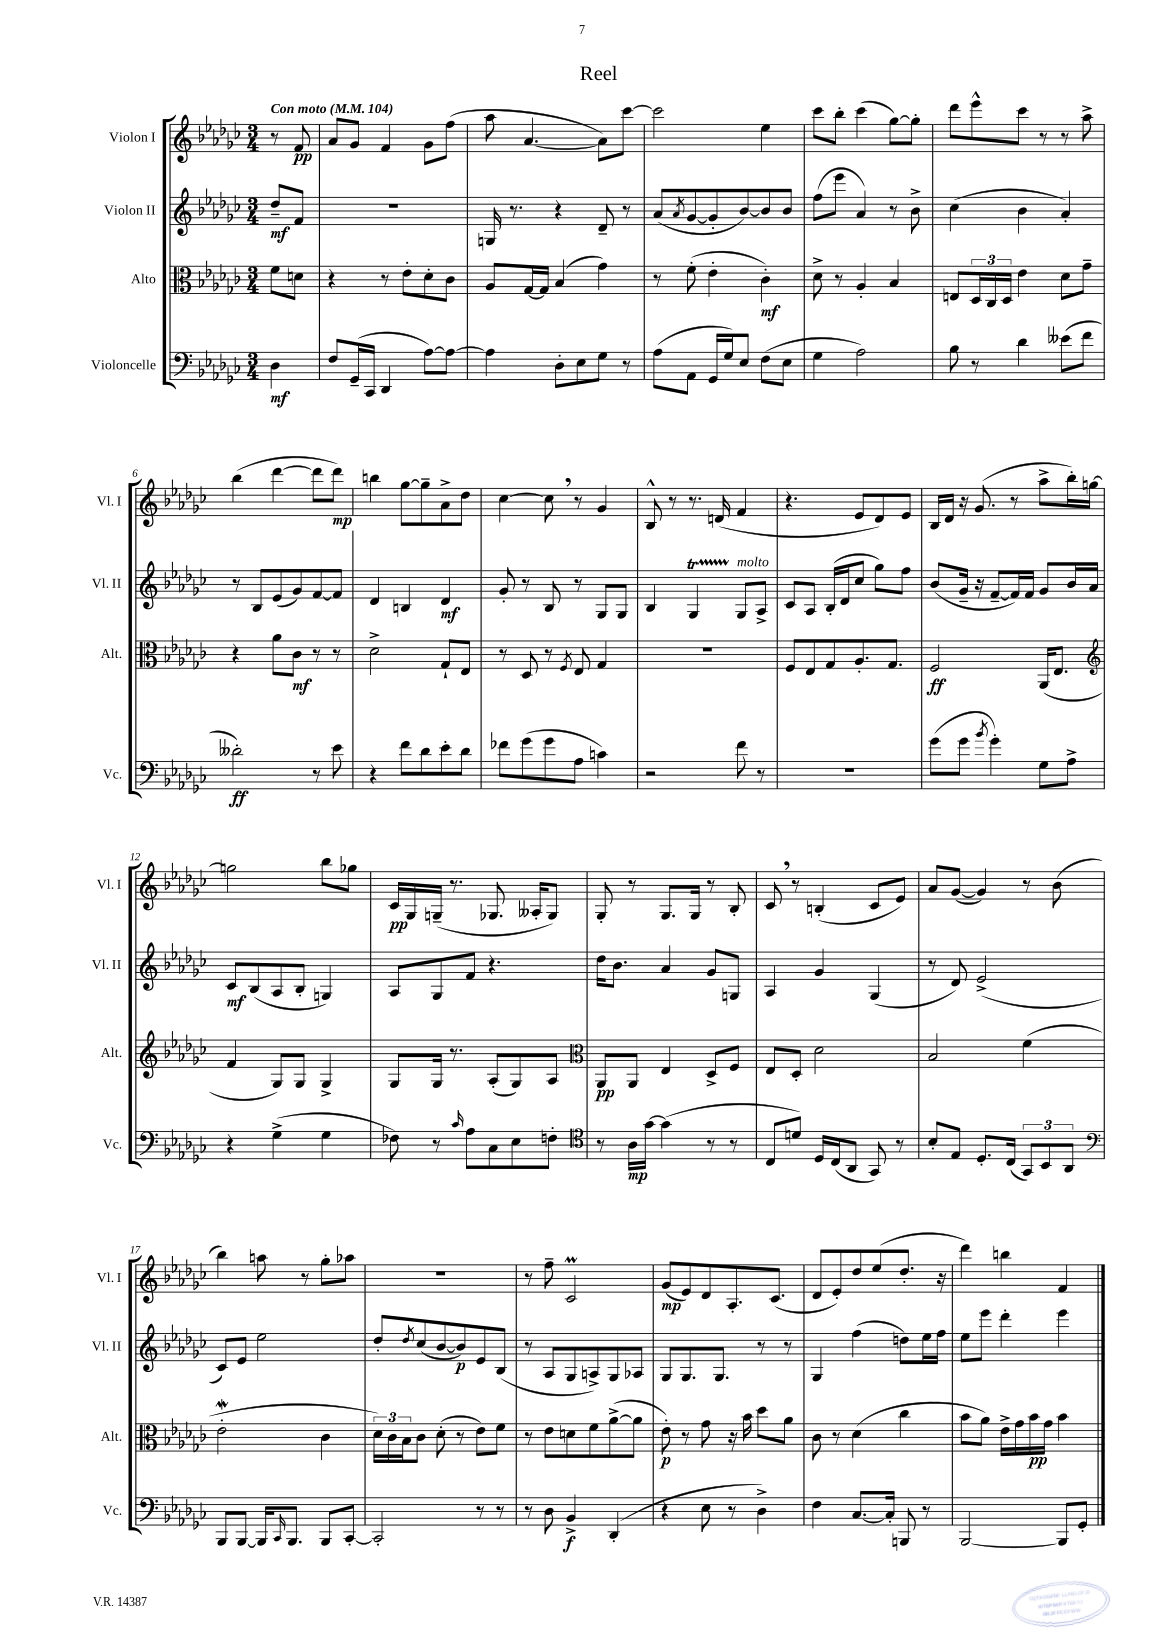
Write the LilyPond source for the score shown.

\header { title = "Reel" }
<<
\new StaffGroup <<
\new Staff = "s0" \with { instrumentName = "Violon I" shortInstrumentName = "Vl. I" } {
    \clef treble \key ges \major \numericTimeSignature \time 3/4 \partial 4 \tempo "Con moto" 4 = 104
    r8 f'8\pp |
    aes'8 ges'8 f'4 ges'8 f''8( |
    aes''8 aes'4.~ aes'8) ces'''8~ |
    ces'''2 ees''4 |
    ces'''8 bes''8-. ces'''4( ges''8~) ges''8-. |
    des'''8 ees'''8-^ ces'''8 r8 r8 aes''8-> |
    bes''4( des'''4~ des'''8 des'''8\mp) |
    b''4 ges''8~ ges''8-- aes'8-> des''8 |
    ces''4~ ces''8 \breathe r8 ges'4 |
    bes8-^ r8 r8. d'16( f'4 |
    r4. ees'8 des'8) ees'8 |
    bes16 des'16 r16 ges'8.( r8 aes''8-> bes''16-.) g''16~ |
    g''2 bes''8 ges''8 |
    ces'16\pp ges16 g16--( r8. ges8. aeses16-. ges8) |
    ges8-. r8 ges8. ges16 r8 bes8-. |
    ces'8 \breathe r8 b4-.( ces'8 ees'8) |
    aes'8 ges'8~( ges'4) r8 bes'8( |
    bes''4) a''8 r8 ges''8-. aes''8 |
    R2. |
    r8 f''8-- ces'2\prall |
    ges'8\mp( ees'8) des'8 aes8.-. ces'8.( |
    des'8 ees'8-.) des''8 ees''8( des''8.-. r16 |
    des'''4) b''4 f'4 \bar "|." |
}
\new Staff = "s1" \with { instrumentName = "Violon II" shortInstrumentName = "Vl. II" } {
    \clef treble \key ges \major \numericTimeSignature \time 3/4 \partial 4
    des''8--\mf f'8 |
    R2. |
    g16 r8. r4 des'8-- r8 |
    aes'8( \acciaccatura { aes'8 } ges'8~ ges'8-. bes'8~) bes'8 bes'8 |
    f''8( ees'''8 aes'4) r8 bes'8-> |
    ces''4( bes'4 aes'4-.) |
    r8 bes8 ees'8( ges'8) f'8~ f'8 |
    des'4 b4 des'4\mf |
    ges'8-. r8 bes8 r8 ges8 ges8 |
    bes4 ges4\startTrillSpan ges8\stopTrillSpan^\markup { \italic "molto" } aes8-> |
    ces'8 aes8 bes16-.( des'16 ces''8 ges''8) f''8 |
    bes'8( ges'16-- r16 f'8~-- f'16) f'16 ges'8 bes'16 aes'16 |
    ces'8\mf bes8( aes8 bes8-. g4) |
    aes8 ges8 f'8 r4. |
    des''16 bes'8. aes'4 ges'8 g8 |
    aes4 ges'4 ges4( |
    r8 des'8) ees'2->( |
    ces'8) ees'8 ees''2 |
    des''8-. \acciaccatura { des''8 } ces''8( bes'8~ bes'8\p) ees'8 bes8( |
    r8 aes8 ges8 a8->) ges8 aes8 |
    ges8 ges8. ges8. r8 r8 |
    ges4 f''4( d''8) ees''16 f''16 |
    ees''8 ees'''8 des'''4-. ees'''4 \bar "|." |
}
\new Staff = "s2" \with { instrumentName = "Alto" shortInstrumentName = "Alt." } {
    \clef alto \key ges \major \numericTimeSignature \time 3/4 \partial 4
    f'8 d'8 |
    r4 r8 ees'8-. des'8-. ces'8 |
    aes8 ges16~ ges16 bes4( ges'4) |
    r8 f'8-.( ees'4-. ces'4-.\mf) |
    des'8-> r8 aes4-. bes4 |
    e8 \tuplet 3/2 { des16 ces16 des16 } ees'4 des'8 ges'8-- |
    r4 aes'8 ces'8\mf r8 r8 |
    des'2-> ges8-! ees8 |
    r8 des8 r8 \acciaccatura { f8 } ees8 ges4 |
    R2. |
    f8 ees8 ges8 aes8.-. ges8. |
    f2\ff aes,16( ees8. |
    \clef treble f'4 ges8) ges8 ges4-> |
    ges8 ges16 r8. aes8-.( ges8) aes8 |
    \clef alto aes,8\pp aes,8 ees4 des8-> f8 |
    ees8 des8-. des'2 |
    bes2 f'4( |
    ees'2-.\mordent ces'4 |
    \tuplet 3/2 { des'16) ces'16 bes16 } ces'8 des'8-.( r8 ees'8) f'8 |
    r8 ees'8 d'8 f'8 aes'8~->( aes'8 |
    ees'8-.\p) r8 ges'8 r16 bes'16 des''8 aes'8 |
    ces'8 r8 des'4( ces''4 |
    bes'8 aes'8) ees'16-> ges'16 bes'16\pp ges'16 bes'4 \bar "|." |
}
\new Staff = "s3" \with { instrumentName = "Violoncelle" shortInstrumentName = "Vc." } {
    \clef bass \key ges \major \numericTimeSignature \time 3/4 \partial 4
    des4\mf |
    f8 ges,16--( ces,16 des,4 aes8~) aes8~ |
    aes4 des8-. ees8 ges8 r8 |
    aes8( aes,8 ges,16 ges16) ees8 f8( ees8 |
    ges4 aes2) |
    bes8 r8 des'4 eeses'8( f'8 |
    deses'2-.\ff) r8 ees'8 |
    r4 f'8 des'8 ees'8-. des'8 |
    fes'8 ges'8( ges'8 aes8 c'4) |
    r2 f'8 r8 |
    R2. |
    ges'8( ges'8 \acciaccatura { bes'8 } ges'4-.) ges8 aes8-> |
    r4 ges4->( ges4 |
    fes8) r8 \grace { ces'16 } aes8 ces8 ees8 f8-. |
    \clef tenor r8 aes16\mp ges'16~ ges'4( r8 r8 |
    ces8 d'8) des16 ces16( aes,8 ges,8) r8 |
    bes8-. ees8 des8.-. ces16( \tuplet 3/2 { ges,8) bes,8 aes,8 } |
    \clef bass bes,,8 bes,,8~ bes,,16 \grace { ces,16 } bes,,8. bes,,8 ces,8~-. |
    ces,2-. r8 r8 |
    r8 des8 bes,4->\f des,4-.( |
    r4 ees8 r8 des4->) |
    f4 ces8.~ ces16-. b,,8 r8 |
    bes,,2~ bes,,8 ges,8-. \bar "|." |
}
>>
>>
